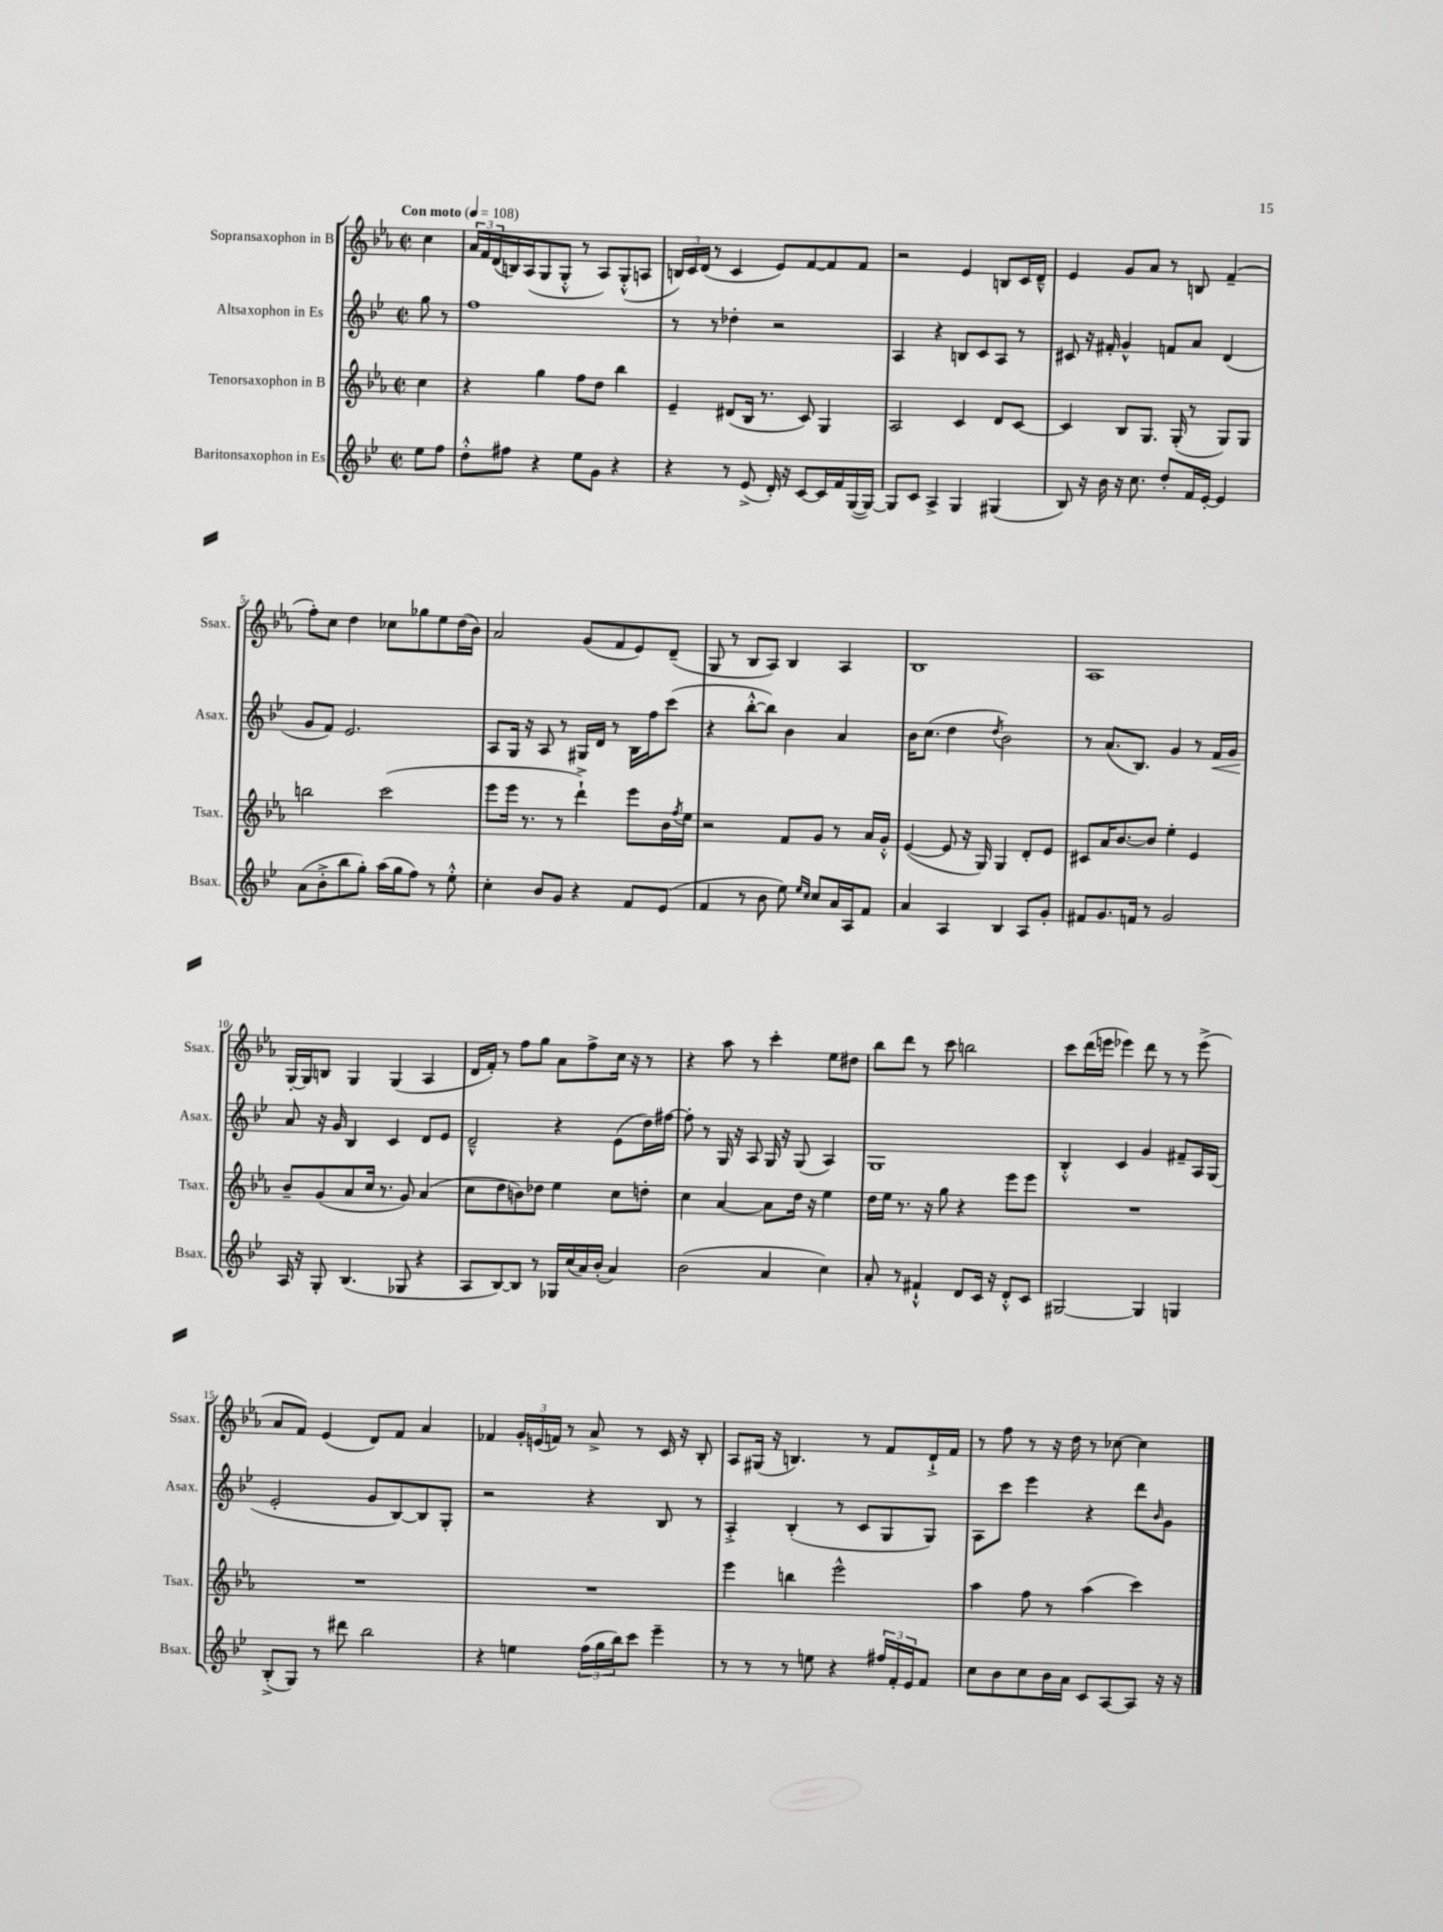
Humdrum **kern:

**kern	**kern	**kern	**dynam	**kern
*part4	*part3	*part2	*part2	*part1
*staff4	*staff3	*staff2	*staff2	*staff1
*I"Baritonsaxophon in Es	*I"Tenorsaxophon in B	*I"Altsaxophon in Es	*	*I"Sopransaxophon in B
*I'Bsax.	*I'Tsax.	*I'Asax.	*	*I'Ssax.
*clefG2	*clefG2	*clefG2	*	*clefG2
*k[b-e-]	*k[b-e-a-]	*k[b-e-]	*	*k[b-e-a-]
*M2/2	*M2/2	*M2/2	*	*M2/2
*met(c|)	*met(c|)	*met(c|)	*	*met(c|)
*MM108	*MM108	*MM108	*	*MM108
=	=	=	=	=
!	!	!	!	!LO:TX:a:B:t=Con moto
8ee-\L	4cc\	8gg\	.	4cc\
8ff\J	.	8r	.	.
=1	=1	=1	=1	=1
8dd'^^\L	4r	1ff	.	24a-/LL
.	.	.	.	24f/
.	.	.	.	(24d/
8ff#X\J	.	.	.	16Bn/)
.	.	.	.	(16A-/J
4r	4gg\	.	.	8G/
.	.	.	.	8G'^^/J
8ee-\L	8ff\L	.	.	8r
8g\J	8dd\J	.	.	8A-/L)
4r	4bb-\	.	.	(8G'^^/
.	.	.	.	8An/J
=2	=2	=2	=2	=2
4r	4e-~/	8r	.	24Bn/LL)
.	.	.	.	24c/
.	.	.	.	(24d/JJ
.	.	8r	.	8r
8r	(8d#X/L	4dd-X'\	.	4c/
(8e-^/	16B-/Jk	.	.	.
.	8.r	.	.	.
16d'/)	.	2r	.	8e-/L)
16r	.	.	.	.
[8c/L	8c/)	.	.	[8f/
16c/L]	4G/	.	.	8f/]
16f/	.	.	.	.
([16G/	.	.	.	8f/J
16G/JJ_)	.	.	.	.
=3	=3	=3	=3	=3
8G/L]	2A-/	4A/	.	2r
8c/J	.	.	.	.
4A^/	.	4r	.	.
4G/	4c/	8Bn/L	.	4e-/
.	.	8c/	.	.
(4G#X/	8d/L	8A/J	.	8Bn/L
.	[8c/J	8r	.	16c/L
.	.	.	.	16d~^^/JJ
=4	=4	=4	=4	=4
8B-/)	4c/]	8c#X/	.	4e-/
16r	.	16r	.	.
16b-\	.	16f#X'/	.	.
16r	8B-/L	4g^^/	.	8g/L
8.cc\	.	.	.	.
.	8.G/J	.	.	8a-/J
8dd'/L	.	8fn/L	.	8r
.	(16G'/	.	.	.
16f/L	8r	8a/J	.	8Bn/
[16e-'/JJ	.	.	.	.
4e-/]	8G/L)	(4d/	.	(4f~/
.	8G/J	.	.	.
!!LO:LB:g=z
=5	=5	=5	=5	=5
(8a\L	2bbn\	8g/L	.	8ff'\L)
8b-'^\	.	8f/J)	.	8cc\J
8bb-\	.	2.e-/	.	4dd\
8gg'\J)	.	.	.	.
(16aa\LL	(2ccc\	.	.	8cc-X\L
16gg\J	.	.	.	.
8ff\J)	.	.	.	8gg-X\
8r	.	.	.	8ee-\
8ee-'^^\	.	.	.	(16dd\L
.	.	.	.	16b-\JJ)
=6	=6	=6	=6	=6
4cc'\	8eee-\L	8A/L	.	2a-/
.	16eee-\Jk	16G/Jk	.	.
.	8.r	16r	.	.
8b-/L	.	8A/	.	.
8g/J	8r	8r	.	.
4r	4ddd`^\)	16G#X/LL	.	(8g/L
.	.	16d/JJ	.	.
.	.	8r	.	8f/
8f/L	8eee-\L	16B-\LL	.	8e-/)
.	.	16ff\J	.	.
(8e-/J	16b-\L	(8ccc\J	.	(8d~/J
.	8qff/	.	.	.
.	16ee-\JJ	.	.	.
=7	=7	=7	=7	=7
4f/	2r	4r	.	8G/
.	.	.	.	8r
8r	.	[8bb-'^^\L	.	8B-/L
8b-\	.	8bb-\J])	.	8A-/J)
8ee-\)	8f/L	4b-\	.	4B-/
16qqee-/LL	.	.	.	.
16qqcc/JJ	.	.	.	.
8cc/L	8g/J	.	.	.
16a/L	8r	4a/	.	4A-/
16A/J	.	.	.	.
8f/J	16a-/LL	.	.	.
.	16g'^^/JJ	.	.	.
=8	=8	=8	=8	=8
4a/	([4e-/	16b-\KL	.	1B-
.	.	(8.cc\J	.	.
4A/	8e-/]	4dd\	.	.
.	16r	.	.	.
.	16G/)	.	.	.
.	.	8qdd/	.	.
4B-/	4G/	2b-\)	.	.
8A/L	8d'/L	.	.	.
8g'/J	8e-/J	.	.	.
=9	=9	=9	=9	=9
8f#X/L	8c#X/L	8r	.	1A-
8.g/	16a-/K	(8.a/L	.	.
.	[8.b-/	.	.	.
16fn/Jk	.	8.B-/J)	.	.
8r	8b-/J]	.	.	.
2g/	4ee-'\	4g/	.	.
.	4e-/	8r	.	.
!	!	!	!LO:HP:b	!
.	.	16f/LL	<	.
.	.	16g/JJ	.	.
!!LO:LB:g=z
=10	=10	=10	=10	=10
16A/	8b-~/L	8a/	.	[16G'/LL
16r	.	.	.	16G/J]
8G'/	(8g/	16r	[	8Bn/J
.	.	16g/	.	.
(4.B-/	8a-/	4B-/	.	4G/
.	16cc/Jk	.	.	.
.	8.r	.	.	.
.	.	4c/	.	(4G/
8G-X/	8g/)	.	.	.
4r	(4a-/	8d/L	.	4A-/
.	.	8e-/J	.	.
=11	=11	=11	=11	=11
8A/L	8cc\L	2d~^^/	.	16d/LL
.	.	.	.	16f'/JJ)
[8B-/)	8dd\	.	.	8r
8B-/J]	8bn\)	.	.	8ff\L
8r	8dd-X\J	.	.	8gg\J
16G-X/LL	4ee-\	4r	.	8a-\L
(16cc/	.	.	.	.
16a/)	.	.	.	8ff^\
(16b-'/JJ	.	.	.	.
4a/)	8cc\L	(8e-\L	.	16cc\Jk
.	.	.	.	16r
.	8ddn'\J	16dd\L)	.	8r
.	.	[16ff#X\JJ	.	.
=12	=12	=12	=12	=12
(2b-\	4cc\	8ff#'\]	.	4r
.	.	8r	.	.
.	[4a-/	16G/	.	8aa-\
.	.	16r	.	.
.	.	8A/	.	8r
4a/	8a-\L]	16G/	.	4ccc'\
.	.	16r	.	.
.	16dd\Jk	(8G/	.	.
.	16r	.	.	.
4cc\)	4ee-\	4A/)	.	8ee-\L
.	.	.	.	8dd#X\J
=13	=13	=13	=13	=13
8a'/	16dd\LL	1G	.	8bb-\L
.	16ee-\JJ	.	.	.
8r	8.r	.	.	8ddd\J
4f#X`^^/	.	.	.	8r
.	16r	.	.	.
.	8gg\	.	.	8ccc\
8d/L	4r	.	.	2bbn\
16c/Jk	.	.	.	.
16r	.	.	.	.
8d'^^/L	8eee-\L	.	.	.
8c/J	8eee-\J	.	.	.
=14	=14	=14	=14	=14
[2G#X/	1r	4B-'^^/	.	8ccc\L
.	.	.	.	(16ddd\L
.	.	.	.	16eeen\JJ
.	.	4c/	.	4eee-X\)
4G#/]	.	4g/	.	8ddd\
.	.	.	.	8r
4Gn/	.	8f#X~/L	.	8r
.	.	16A/L	.	(8eee-^\
.	.	(16G/JJ	.	.
!!LO:LB:g=z
=15	=15	=15	=15	=15
(8B-'^/L	1r	2e-'/	.	8a-/L
8G/J)	.	.	.	8f/J)
8r	.	.	.	(4e-/
8ddd#X\	.	.	.	.
2bb-\	.	8g/L	.	8d/L)
.	.	[8B-/)	.	8f/J
.	.	8B-/]	.	4a-/
.	.	8G'/J	.	.
=16	=16	=16	=16	=16
4r	1r	2r	.	4f-X/
4een\	.	.	.	24g'/LL
.	.	.	.	(24en/
.	.	.	.	24fn/JJ)
.	.	.	.	8r
(24ff\LL	.	4r	.	8a-^/
24gg\	.	.	.	.
24bb-\J)	.	.	.	.
8ccc\J	.	.	.	8r
4eee-~\	.	8B-/	.	16c/
.	.	.	.	16r
.	.	8r	.	8B-'/
=17	=17	=17	=17	=17
8r	4eee-\	4A'^/	.	8A-/L
8r	.	.	.	(16G#X/Jk
.	.	.	.	16r
8r	4bbn\	(4B-'/	.	4.Bn/)
8een\	.	.	.	.
4r	2eee-^^\	8r	.	.
.	.	8c/L	.	8r
24ff#X/LL	.	8G/	.	8f/L
24f'/	.	.	.	.
24e-/J	.	.	.	.
8f/J	.	8G/J)	.	16d`^/L
.	.	.	.	16f/JJ
=18	=18	=18	=18	=18
8cc\L	4aa-\	8A\L	.	8r
8b-\	.	8ccc\J	.	8ff\
8cc\	8ff\	4eee-\	.	8r
16b-\L	8r	.	.	16r
16a\JJ	.	.	.	16dd\
8c/L	(4aa-\	4r	.	8r
[8A/	.	.	.	[8cc-X\
8A/J]	4ccc\)	8ddd\L	.	4cc-\]
.	.	16qqb-/	.	.
16r	.	8g\J	.	.
16r	.	.	.	.
==	==	==	==	==
*-	*-	*-	*-	*-
